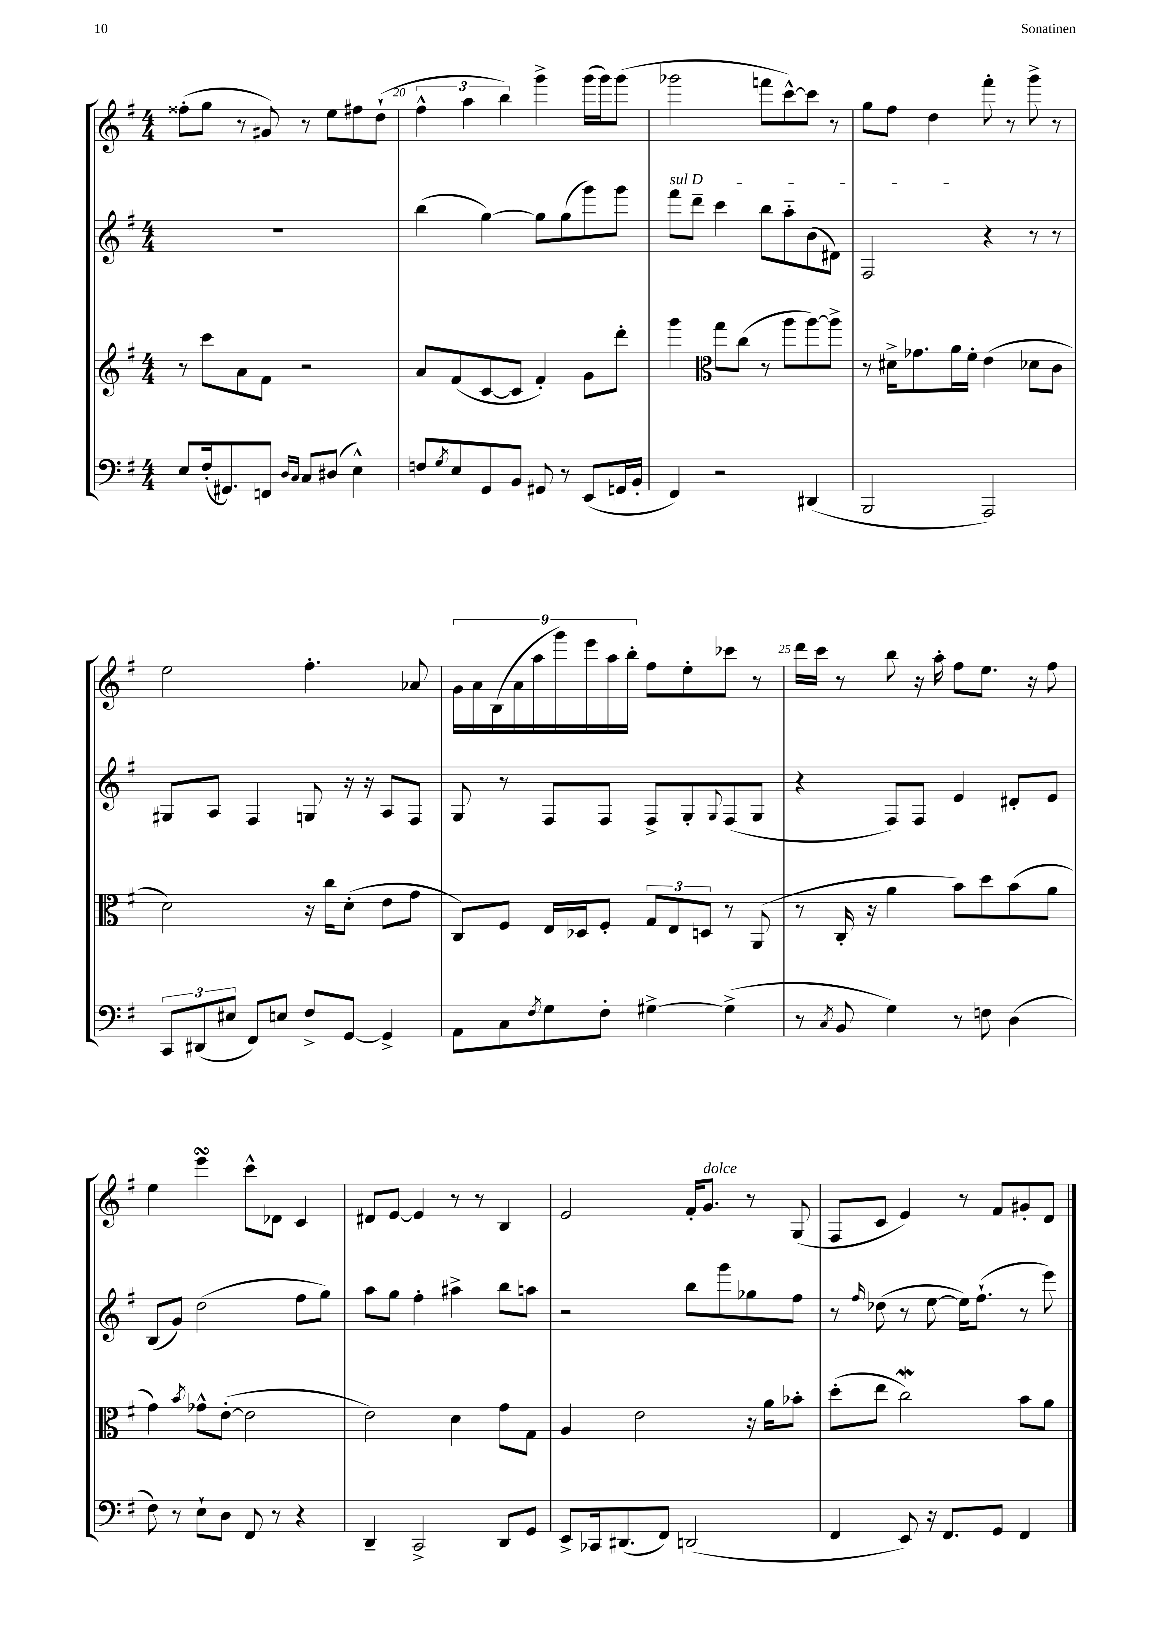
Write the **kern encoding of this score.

**kern	**kern	**kern	**kern
*staff4	*staff3	*staff2	*staff1
*clefF4	*clefG2	*clefG2	*clefG2
*k[f#]	*k[f#]	*k[f#]	*k[f#]
*M4/4	*M4/4	*M4/4	*M4/4
8E	8r	1r	(8ff##'
(16F#'	8ccc	.	8gg
8.GG#)	.	.	.
.	8a	.	8r
8FF	8f#	.	8g#)
16qqD	.	.	.
16qqC	.	.	.
8C	2r	.	8r
(8D#	.	.	8ee
4E^^)	.	.	8ff#
.	.	.	(8dd`
=	=	=	=
8F	8a	(4bb	6ff#^^
8qG	.	.	.
8E	(8f#	.	.
.	.	.	6aa
8GG	[8c	[4gg)	.
.	.	.	6bb)
8BB	8c]	.	.
8GG#	4f#')	8gg]	4ggg^
8r	.	(8gg	.
(8EE	8g	8ggg)	(16ggg
.	.	.	16ggg)
16GG	8ddd'	8ggg	(8ggg
16BB'	.	.	.
=	=	=	=
4FF#)	4ggg	8fff#	2ggg-
.	.	8ddd~	.
*	*clefC3	*	*
2r	8gg	4ccc	.
.	(8cc	.	.
.	8r	8bb	8fff
.	8aa	8aa'~	[8ccc^^)
(4DD#	[8aa)	(8b	8ccc]
.	8aa^]	8d#)	8r
=	=	=	=
2BBB	8r	2F#	8gg
.	16d#^	.	8ff#
.	8.g-	.	.
.	.	.	4dd
.	16a	.	.
.	16f#'	.	.
2AAA)	(4e	4r	8fff#'
.	.	.	8r
.	8d-	8r	8ggg^
.	8c	8r	8r
=	=	=	=
12CC	2d)	8G#	2ee
(12DD#	.	.	.
.	.	8A	.
12E#	.	.	.
8FF#)	.	4F#	.
8E	.	.	.
8F#^	16r	8G	4.ff#'
.	16cc	.	.
[8GG	(8d'	16r	.
.	.	16r	.
4GG^]	8e	8A	.
.	8g	8F#	8a-
=	=	=	=
8AA	8C)	8G	18g
.	.	.	18a
.	.	.	(18B
8C	8F#	8r	.
.	.	.	18a
.	.	.	18aa
8qF#	.	.	.
8G	16E	8F#	.
.	.	.	18ggg)
.	16D-	.	.
.	.	.	18eee
8F#'	8F#'	8F#	.
.	.	.	18aa
.	.	.	18bb'
[4G#^	12G	8F#^	8ff#
.	12E	.	.
.	.	8G'	8ee'
.	12D	.	.
.	.	8qqG	.
(4G#^]	8r	(8F#	8ccc-
.	(8AA	8G	8r
=	=	=	=
8r	8r	4r	16ddd
.	.	.	16ccc
8qC	.	.	.
8BB	16C'	.	8r
.	16r	.	.
4G)	4a	8F#)	8bb
.	.	8F#	16r
.	.	.	16aa'
8r	8b)	4e	8ff#
8F	8dd	.	8.ee
(4D	(8b	8d#'	.
.	.	.	16r
.	8a	8e	8ff#
=	=	=	=
8F#)	4g)	(8B	4ee
8r	.	8g)	.
.	8qb	.	.
8E`	8g-^^	(2dd	4eee
8D	([8e'	.	.
8FF#	2e]	.	8ccc^^
8r	.	.	8d-
4r	.	8ff#	4c
.	.	8gg)	.
=	=	=	=
4DD~	2e)	8aa	8d#
.	.	8gg	[8e
2CC^	.	4ff#'	4e]
.	4d	4aa#^	8r
.	.	.	8r
8DD	8g	8bb	4B
8GG	8G	8aa	.
=	=	=	=
8EE^	4A	2r	2e
16CC-	.	.	.
(8.DD#	.	.	.
.	2e	.	.
8FF#)	.	.	.
(2DD	.	8bb	16f#'
.	.	.	8.g
.	.	8ggg	.
.	16r	8gg-	8r
.	16a	.	.
.	8b-'	8ff#	(8G
=	=	=	=
4FF#	(8dd'	8r	8F#
.	.	16qqff#	.
.	8ee	(8dd-	8c
8EE)	2cc)	8r	4e)
16r	.	[8ee	.
8.FF#	.	.	.
.	.	16ee])	8r
.	.	(8.ff#`	.
8GG	.	.	8f#
4FF#	8b	8r	8g#'
.	8a	8eee)	8d
==	==	==	==
*-	*-	*-	*-
